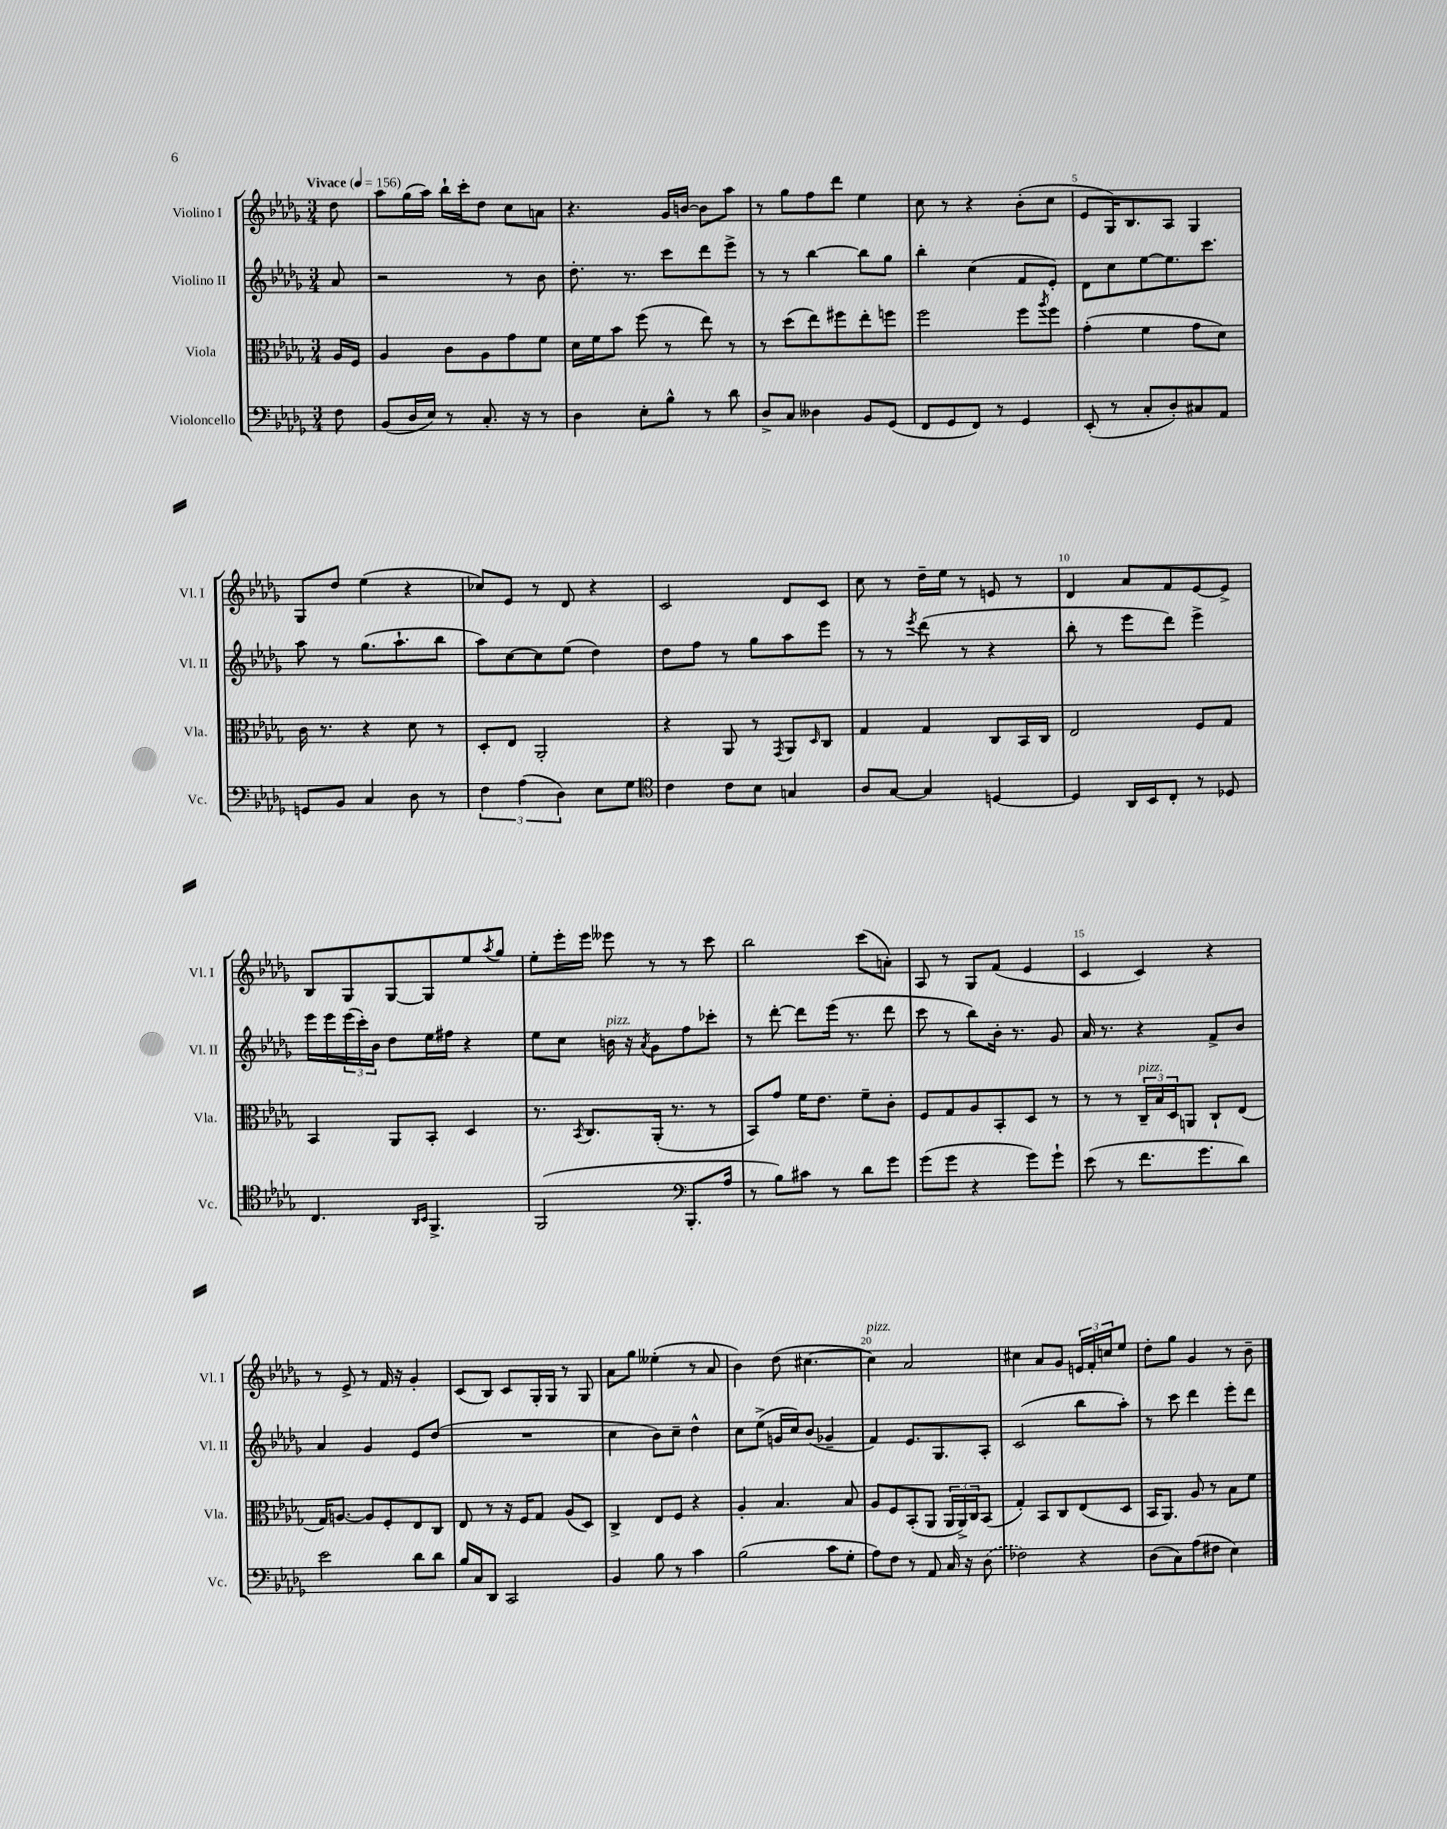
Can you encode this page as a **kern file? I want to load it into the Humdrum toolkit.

**kern	**kern	**kern	**kern
*staff4	*staff3	*staff2	*staff1
*clefF4	*clefC3	*clefG2	*clefG2
*k[b-e-a-d-g-]	*k[b-e-a-d-g-]	*k[b-e-a-d-g-]	*k[b-e-a-d-g-]
*M3/4	*M3/4	*M3/4	*M3/4
*MM156	*MM156	*MM156	*MM156
8F	16A-	8a-	8dd-
.	16F	.	.
=	=	=	=
(8BB-	4A-	2r	8aa-
16D-	.	.	(16gg-
16E-)	.	.	16aa-)
8r	8c	.	16bb-`
.	.	.	16ccc'
8.C'	8A-	.	8dd-
.	8g-	8r	8cc
16r	.	.	.
8r	8f	8b-	8a
=	=	=	=
4D-	16d-	8.dd-'	4.r
.	16f	.	.
.	8b-	.	.
.	.	8.r	.
8E-'	(8ff	.	.
8B-^^	8r	8ccc	16g-
.	.	.	[16b
8r	8ee-)	8ddd-	8b]
8d-	8r	8eee-^	8aa-
=	=	=	=
8D-^	8r	8r	8r
8C	(8dd-	8r	8gg-
4D--	8ee-)	[4bb-	8ff
.	8ff#	.	8ddd-
8BB-	8ee-'	8bb-]	4ee-
(8GG-	8ff	8gg-	.
=	=	=	=
8FF	2ff	4bb-'	8cc
8GG-	.	.	8r
8FF)	.	(4cc	4r
8r	.	.	.
4GG-	8ff	8f	(8b-'
.	8qaa-	.	.
.	8ff	8e-')	8cc
=	=	=	=
(8EE-'	(4g-'	8d-	8e-
8r	.	8cc	16G-)
.	.	.	8.B-
8C'	4f	[8ee-	.
8D-')	.	8.ee-]	8A-
8C#	8g-	.	4G-
.	.	8.ccc	.
8AA-	8d-)	.	.
=	=	=	=
8GG	16c	8aa-	8G-
.	8.r	.	.
8BB-	.	8r	8dd-
4C	4r	(8.gg-	(4ee-
.	.	8.aa-`	.
8D-	8d-	.	4r
8r	8r	8bb-	.
=	=	=	=
6F	8D-'	8aa-)	8cc-)
.	8E-	[8cc	8e-
(6A-	.	.	.
.	2AA-'	8cc]	8r
6D-)	.	.	.
.	.	(8ee-	8d-
8E-	.	4dd-)	4r
8G-	.	.	.
=	=	=	=
*clefC4	*	*	*
4c	4r	8dd-	2c
.	.	8ff	.
8c	8AA-	8r	.
8B-	8r	8gg-	.
.	8qGG-	.	.
4G	8AA-	8aa-	8d-
.	16qqD-	.	.
.	8C	8eee-	8c
=	=	=	=
8A-	4G-	8r	8cc
[8G-	.	8r	8r
.	.	8qeee-	.
4G-]	4G-	(8ddd-	16dd-~
.	.	.	16ee-
.	.	8r	8r
[4D	8C	4r	8e
.	16BB-	.	8r
.	16C	.	.
=	=	=	=
4D]	2E-	8bb-'	4d-
.	.	8r	.
16AA-	.	8eee-	8a-
16BB-	.	.	.
8C'	.	8ddd-)	8f
8r	8F	4eee-^	[8e-
8D-	8G-	.	8e-^]
=	=	=	=
4.C	4BB-	16eee-	8B-
.	.	16eee-	.
.	.	(24eee-	8G-
.	.	24ccc')	.
.	.	24b-	.
.	8AA-	8dd-	[8G-
16qqAA-	.	.	.
16qqBB-	.	.	.
4.FF^	8BB-'	16ee-	8G-]
.	.	16ff#	.
.	4D-	4r	8ee-
.	.	.	8qaa-
.	.	.	8gg-
=	=	=	=
(2FF	8.r	8ee-	8ee-'
.	.	8cc	16eee-'
.	8qBB-	.	.
.	8.C	.	16eee-
.	.	16b	8eee--
.	.	16r	.
.	.	8qa-	.
.	(16AA-'	8g-	8r
.	8.r	.	.
*clefF4	*	*	*
8.BBB-'	.	8ff	8r
.	8r	8ccc-'	8ccc
16A-	.	.	.
=	=	=	=
8r	8BB-)	8r	2bb-
8B-)	8g-	[8ddd-'	.
8c#	16f	8ddd-]	.
.	8.e-	.	.
8r	.	(16eee-	.
.	.	8.r	.
8d-	8f~	.	(8ccc
8g-	8c'	8ddd-	8a')
=	=	=	=
(8g-	8F	8ccc	8A-
8g-	8G-	8r	8r
4r	8A-	8bb-)	8G-
.	8BB-'	16b-'	(8f
.	.	8.r	.
8g-)	8D-	.	4e-
8g-`	8r	8g-	.
=	=	=	=
(8e-	8r	16a-	4c
.	.	8.r	.
8r	8r	.	.
8.f	24C~	4r	4c)
.	24B-	.	.
.	24D-	.	.
.	8AA	.	.
8.g-	.	.	.
.	8C`	8f^	4r
8d-)	(8E-	8b-	.
=	=	=	=
2e-	16G-)	4a-	8r
.	[8.A	.	.
.	.	.	8e-^
.	8A]	4g-	8r
.	8F'	.	16f
.	.	.	16r
8d-	8E-	8e-	4g-'
8d-	8C	(8dd-	.
=	=	=	=
16B-	8E-	2.r	(8c
16C	.	.	.
8DD-	8r	.	8B-)
2CC	16r	.	8c
.	16F	.	.
.	8G-	.	16G-'
.	.	.	16G-
.	(8A-	.	8r
.	8D-)	.	8G-
=	=	=	=
4BB-	4C^	4cc	8a-
.	.	.	8gg-
8B-	8E-	8b-)	(4ee--'
8r	8F	8cc~	.
4c	4r	4dd-^^	8r
.	.	.	8a-
=	=	=	=
(2B-	4A-'	8cc	4b-)
.	.	(8ee-^	.
.	4.B-	16g	(8dd-
.	.	16cc)	.
.	.	(8b-	[4.cc#
8c	.	4g-~	.
8G-'	8B-	.	.
=	=	=	=
8A-)	8A-	4f)	4cc#])
8F	8F	.	.
8r	(8BB-'	8.e-	2a-
8AA-	8AA-	.	.
.	.	8.G-	.
16C	24AA-	.	.
.	24AA-^)	.	.
16r	.	.	.
.	24C	.	.
(8D-	(8BB-	8A-'	.
=	=	=	=
2F-)	4G-')	(2c	4cc#
.	8BB-	.	8a-
.	8C	.	8g-
4r	(8E-	8bb-	24e
.	.	.	24f'
.	.	.	24cc
.	8D-	8aa-')	8ee-
=	=	=	=
(8D-	16BB-	8r	8dd-'
.	8.AA-)	.	.
8C)	.	8ccc	8gg-
(8A-	8A-	4ddd-	4g-
8F#	8r	.	.
4E-)	8B-	8eee-'	8r
.	8f	8ddd-	8b-~
==	==	==	==
*-	*-	*-	*-
